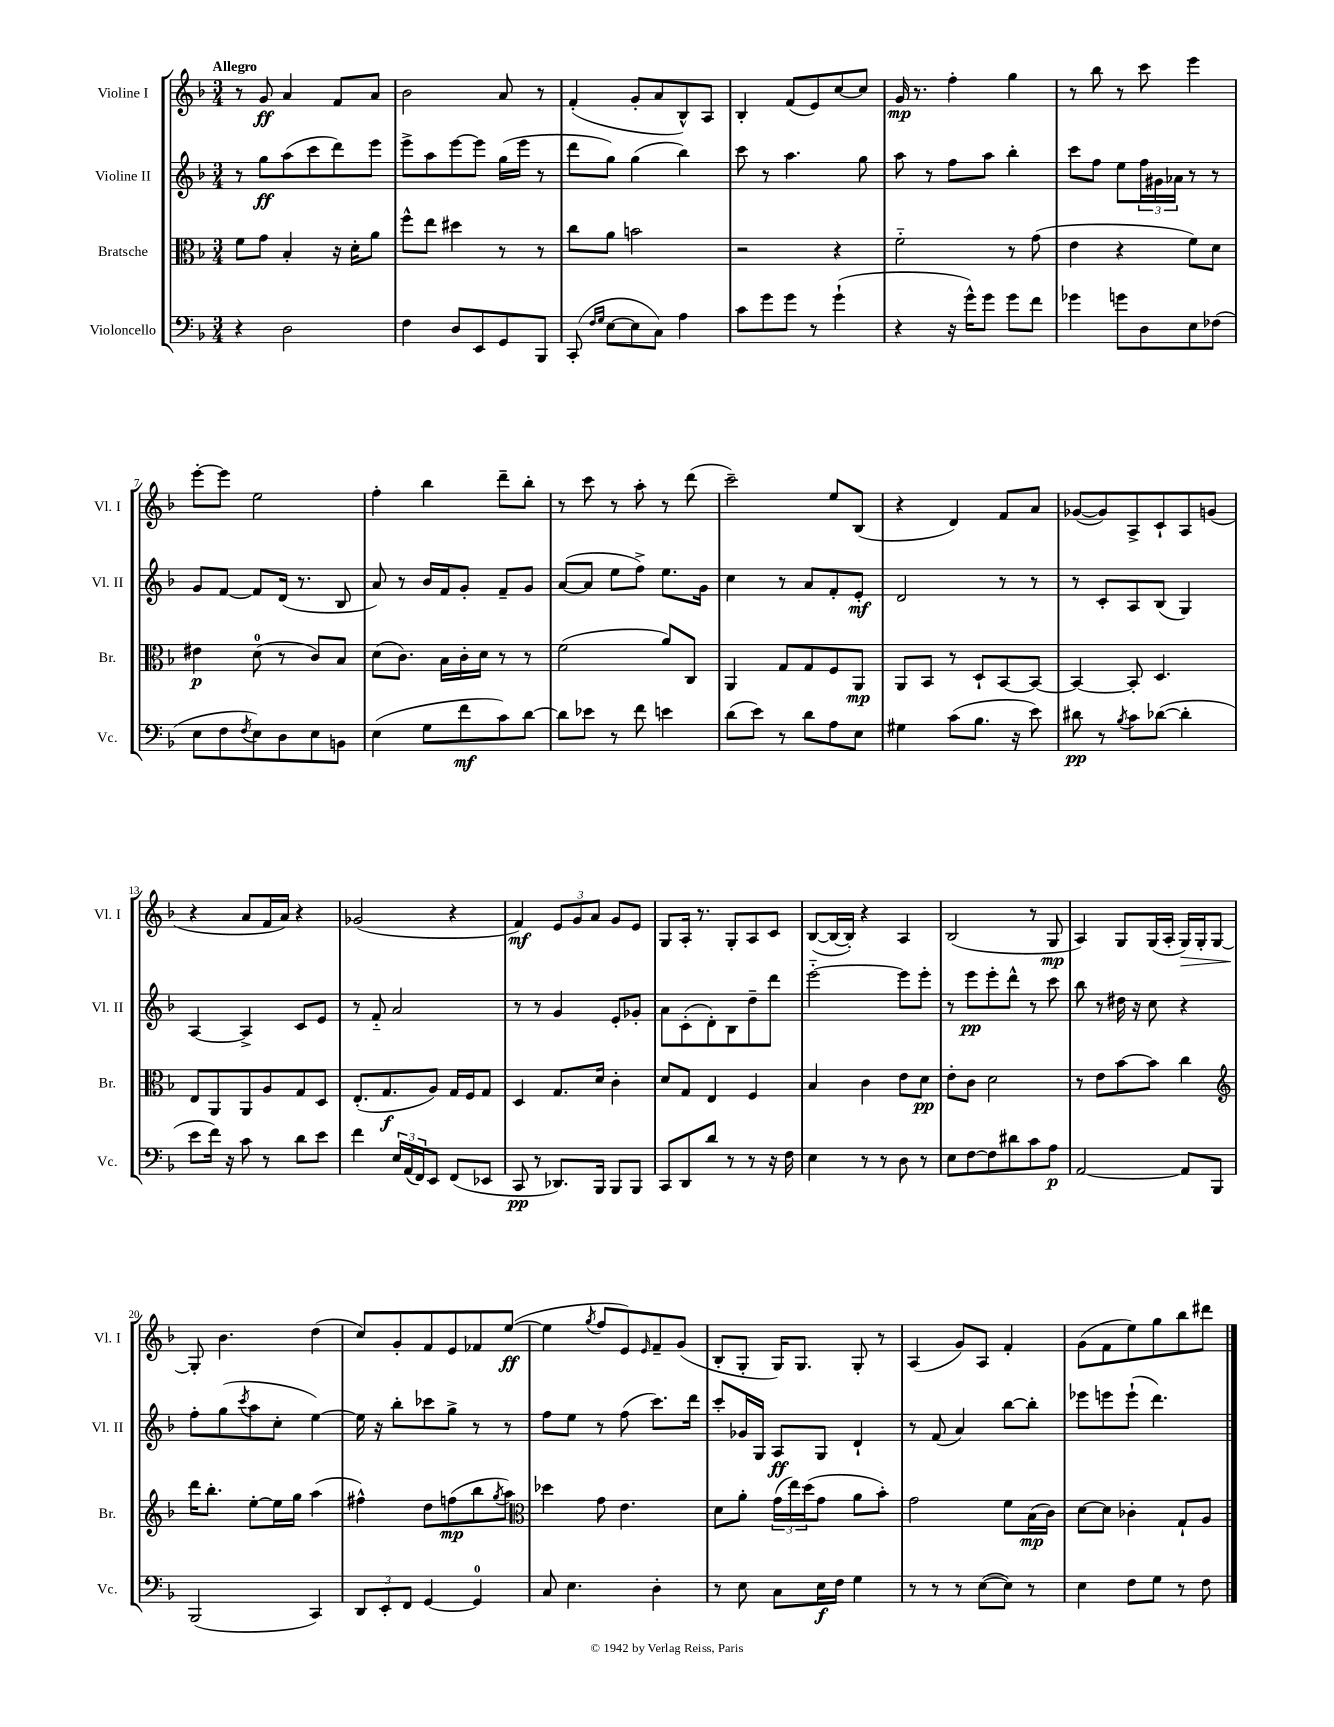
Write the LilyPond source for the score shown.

<<
\new StaffGroup <<
\new Staff = "s0" \with { instrumentName = "Violine I" shortInstrumentName = "Vl. I" } {
    \clef treble \key f \major \numericTimeSignature \time 3/4 \tempo "Allegro"
    r8 g'8\ff a'4 f'8 a'8 |
    bes'2 a'8 r8 |
    f'4-.( g'8-. a'8 bes8-^) a8 |
    bes4-. f'8( e'8) c''8~ c''8 |
    g'16\mp r8. f''4-. g''4 |
    r8 bes''8 r8 c'''8 e'''4 |
    e'''8~-. e'''8 e''2 |
    f''4-. bes''4 d'''8-- bes''8-. |
    r8 c'''8 r8 a''8-. r8 d'''8( |
    c'''2--) e''8 bes8( |
    r4 d'4) f'8 a'8 |
    ges'8~( ges'8) a8-> c'8-! a8 g'8( |
    r4 a'8 f'16 a'16) r4 |
    ges'2( r4 |
    f'4\mf) \tuplet 3/2 { e'8 g'8 a'8 } g'8 e'8 |
    g8 a16-. r8. g8-. a8 c'8 |
    bes8~( bes16~ bes16-.) r4 a4 |
    bes2( r8 g8\mp |
    a4) g8 g16( a16-. g16\>) g16-. g8~ |
    g8-.\! bes'4. d''4( |
    c''8) g'8-. f'8 e'8 fes'8 e''8~\ff( |
    e''4 \acciaccatura { g''8 } f''8 e'8) \grace { e'16 } f'8-- g'8( |
    bes8-. g8-. g16) g8. g8-. r8 |
    a4( g'8) a8 f'4-. |
    g'8( f'8 e''8) g''8 bes''8 dis'''8 \bar "|." |
}
\new Staff = "s1" \with { instrumentName = "Violine II" shortInstrumentName = "Vl. II" } {
    \clef treble \key f \major \numericTimeSignature \time 3/4
    r8 g''8\ff a''8( c'''8 d'''8) e'''8 |
    e'''8-> a''8 e'''8~ e'''8 g''16( e'''16 r8 |
    d'''8 g''8) g''4( bes''4) |
    c'''8 r8 a''4. g''8 |
    a''8 r8 f''8 a''8 bes''4-. |
    c'''8 f''8 e''8 \tuplet 3/2 { f''16 gis'16 aes'16 } r8 r8 |
    g'8 f'8~ f'8 d'16( r8. bes8 |
    a'8) r8 bes'16 f'16 g'8-. f'8-- g'8 |
    a'8~( a'8 e''8 f''8->) e''8. g'16 |
    c''4 r8 a'8 f'8-. e'8-.\mf |
    d'2 r8 r8 |
    r8 c'8-. a8 bes8( g4) |
    a4~ a4-> c'8 e'8 |
    r8 f'8-_ a'2 |
    r8 r8 g'4 e'8-. ges'8-. |
    a'8 c'8-.( d'8-.) bes8 d''8-- d'''8 |
    e'''2~-_ e'''8 e'''8-. |
    r8 e'''8\pp e'''8-. d'''8-^ r8 c'''8 |
    bes''8 r8 dis''16 r16 c''8 r4 |
    f''8-. g''8( \acciaccatura { c'''8 } a''8 c''8-. e''4~) |
    e''16 r16 bes''8-. ces'''8 g''8-> r8 r8 |
    f''8 e''8 r8 f''8( c'''8.) d'''16 |
    c'''8-. ges'16 g16 a8\ff g8 d'4-! |
    r8 f'8( a'4) bes''8~ bes''8-. |
    ees'''8 e'''8 e'''8-!( d'''4.) \bar "|." |
}
\new Staff = "s2" \with { instrumentName = "Bratsche" shortInstrumentName = "Br." } {
    \clef alto \key f \major \numericTimeSignature \time 3/4
    f'8 g'8 bes4-. r16 d'16-. a'8 |
    f''8-^ e''8 dis''4 r8 r8 |
    c''8 a'8 b'2 |
    r2 r4 |
    f'2-_ r8 g'8( |
    e'4 r4 f'8) d'8 |
    eis'4\p d'8-0( r8 c'8) bes8 |
    d'8( c'8.) bes16 c'16-. d'16 r8 r8 |
    f'2( a'8) c8 |
    a,4 g8 g8 f8 a,8\mp |
    a,8 bes,8 r8 d8-! bes,8~ bes,8~ |
    bes,4~ bes,8-. d4. |
    e8 a,8 a,8 a8 g8 d8 |
    e8.-.( g8.\f a8) g16 f16 g8 |
    d4 g8. d'16 c'4-. |
    d'8 g8 e4 f4 |
    bes4 c'4 e'8 d'8\pp |
    e'8-. c'8 d'2 |
    r8 e'8 bes'8~ bes'8 c''4 |
    \clef treble d'''16 bes''8.-. e''8~-. e''16 g''16 a''4( |
    fis''4-^) d''8 f''8\mp( bes''8 \acciaccatura { g''8 } a''8) |
    \clef alto des''4 g'8 e'4. |
    d'8 a'8-. \tuplet 3/2 { g'16( e''16) d''16( } g'8 a'8 bes'8-.) |
    g'2 f'8 bes16\mp( c'16) |
    d'8~ d'8 ces'4-. g8-! a8 \bar "|." |
}
\new Staff = "s3" \with { instrumentName = "Violoncello" shortInstrumentName = "Vc." } {
    \clef bass \key f \major \numericTimeSignature \time 3/4
    r4 d2 |
    f4 d8 e,8 g,8 bes,,8 |
    c,8-.( \grace { f16 g16 } e8~ e8 c8) a4 |
    c'8 g'8 g'8 r8 g'4-!( |
    r4 r16 g'16-^) g'8 g'8 f'8 |
    ges'4 g'8 d8 e8 fes8( |
    e8 f8 \acciaccatura { f8 } e8) d8 e8 b,8 |
    e4( g8 f'8\mf c'8) d'8~ |
    d'8 ees'8 r8 f'8 e'4 |
    d'8( e'8) r8 d'8 a8 e8 |
    gis4 c'8( bes8. r16 e'8) |
    dis'8\pp r8 \acciaccatura { bes8 } c'8 des'8~( des'4-. |
    e'8 f'16) r16 c'8 r8 d'8 e'8 |
    f'4 \tuplet 3/2 { e16 a,16( f,16) } e,8 f,8( ees,8 |
    c,8\pp r8 des,8.) bes,,16 bes,,8 bes,,8 |
    c,8 d,8 d'8 r8 r8 r16 f16 |
    e4 r8 r8 d8 r8 |
    e8 f8~ f8 dis'8 c'8 a8\p |
    a,2~ a,8 bes,,8 |
    bes,,2( c,4) |
    \tuplet 3/2 { d,8 e,8-. f,8 } g,4~ g,4-0 |
    c8 e4. d4-. |
    r8 e8 c8 e16\f f16 g4 |
    r8 r8 r8 e8~( e8) r8 |
    e4 f8 g8 r8 f8 \bar "|." |
}
>>
>>
